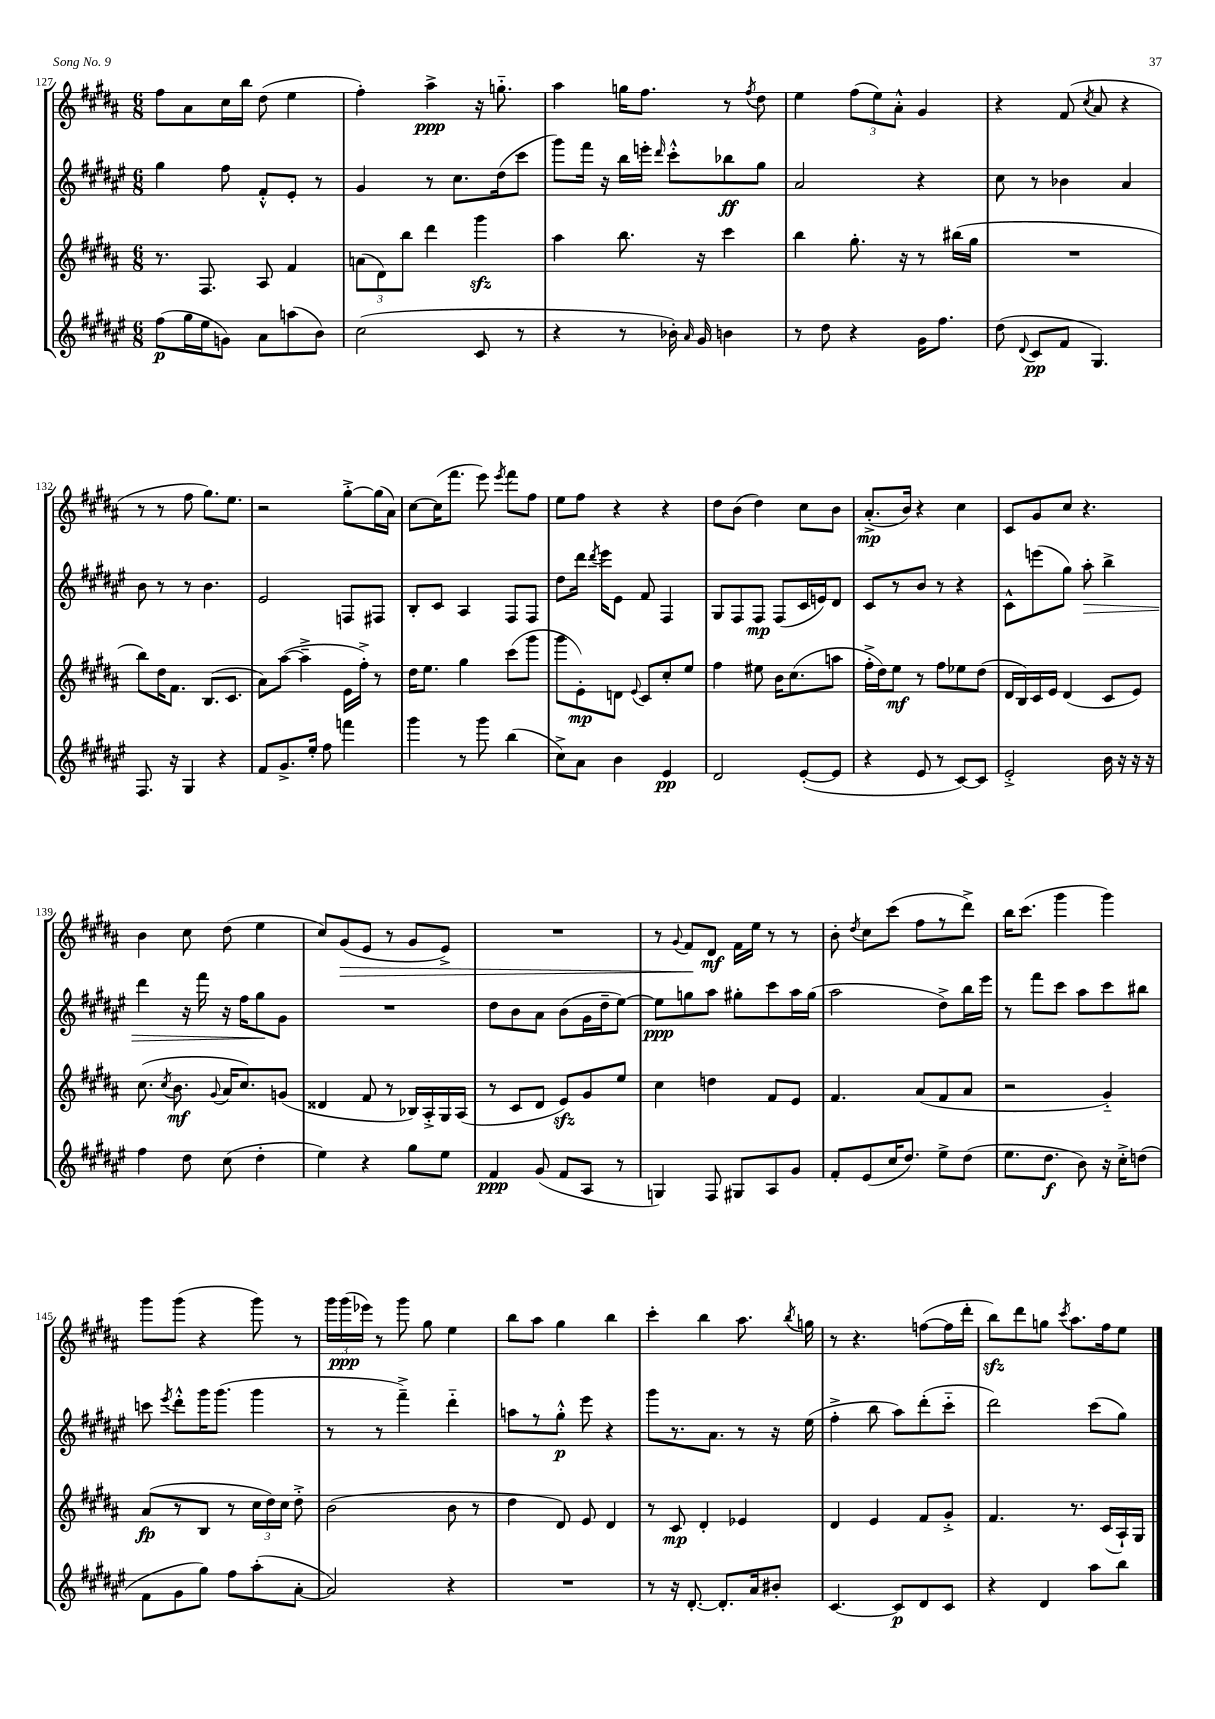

**kern	**dynam	**kern	**dynam	**kern	**dynam	**kern	**dynam
*part4	*part4	*part3	*part3	*part2	*part2	*part1	*part1
*staff4	*staff4	*staff3	*staff3	*staff2	*staff2	*staff1	*staff1
*clefG2	*	*clefG2	*	*clefG2	*	*clefG2	*
*k[f#c#g#d#a#e#]	*	*k[f#c#g#d#a#]	*	*k[f#c#g#d#a#e#]	*	*k[f#c#g#d#a#]	*
*M6/8	*	*M6/8	*	*M6/8	*	*M6/8	*
=127	=127	=127	=127	=127	=127	=127	=127
(8ff#\L	p	8.r	.	4gg#\	.	8ff#\L	.
16gg#\L	.	.	.	.	.	8a#\	.
16ee#\J	.	8.F#/	.	.	.	.	.
8gn\J)	.	.	.	8ff#\	.	16cc#\L	.
.	.	.	.	.	.	16bb\JJ	.
8a#\L	.	8A#/	.	8f#'^^/L	.	(8dd#\	.
(8aan\	.	4f#/	.	8e#'/J	.	4ee\	.
8b\J)	.	.	.	8r	.	.	.
=128	=128	=128	=128	=128	=128	=128	=128
(2cc#\	.	(12an\L	.	4g#/	.	4ff#'\)	.
.	.	12d#\)	.	.	.	.	.
.	.	12bb\J	.	.	.	.	.
.	.	4ddd#\	.	8r	.	4aa#^\	ppp
.	.	.	.	8.cc#\L	.	.	.
8c#/	.	4ggg#zz\	.	.	.	16r	.
.	.	.	.	(16dd#\k	.	8.ggn\	.
8r	.	.	.	8ccc#\J	.	.	.
=129	=129	=129	=129	=129	=129	=129	=129
4r	.	4aa#\	.	8ggg#\L)	.	4aa#\	.
.	.	.	.	16fff#\Jk	.	.	.
.	.	.	.	16r	.	.	.
8r	.	8.bb\	.	16bb\LL	.	16ggn\KL	.
.	.	.	.	16eeen'\JJ	.	8.ff#\J	.
.	.	.	.	16qqddd#/	.	.	.
16b-X'\)	.	.	.	8ccc#'^^\L	.	.	.
16qqa#/	.	.	.	.	.	.	.
16g#/	.	16r	.	.	.	.	.
4bn\	.	4ccc#\	.	8bb-X\	ff	8r	.
.	.	.	.	.	.	8qff#/	.
.	.	.	.	8gg#\J	.	8dd#\	.
=130	=130	=130	=130	=130	=130	=130	=130
8r	.	4bb\	.	2a#/	.	4ee\	.
8dd#\	.	.	.	.	.	.	.
4r	.	8.gg#'\	.	.	.	(12ff#\L	.
.	.	.	.	.	.	12ee\)	.
.	.	.	.	.	.	12a#'^^\J	.
.	.	16r	.	.	.	.	.
16g#\KL	.	8r	.	4r	.	4g#/	.
8.ff#\J	.	.	.	.	.	.	.
.	.	(16bb#X\LL	.	.	.	.	.
.	.	16gg#\JJ	.	.	.	.	.
=131	=131	=131	=131	=131	=131	=131	=131
(8dd#\	.	2.r	.	8cc#\	.	4r	.
8qqd#/	.	.	.	.	.	.	.
8c#/L	pp	.	.	8r	.	.	.
8f#/J	.	.	.	4b-X\	.	(8f#/	.
.	.	.	.	.	.	8qcc#/	.
4.G#/)	.	.	.	.	.	8a#/	.
.	.	.	.	4a#/	.	4r	.
!!LO:LB:g=z
=132	=132	=132	=132	=132	=132	=132	=132
8.F#/	.	8bb\L)	.	8b\	.	8r	.
.	.	16dd#\K	.	8r	.	8r	.
16r	.	8.f#\J	.	.	.	.	.
4G#/	.	.	.	8r	.	8ff#\	.
.	.	(8.B/L	.	4.b\	.	8.gg#\L)	.
4r	.	.	.	.	.	.	.
.	.	8.c#/J	.	.	.	8.ee\J	.
=133	=133	=133	=133	=133	=133	=133	=133
8f#/L	.	8a#\L)	.	2e#/	.	2r	.
8.g#^/	.	([8aa#\J	.	.	.	.	.
.	.	4aa#~^\]	.	.	.	.	.
16ee#'/Jk	.	.	.	.	.	.	.
8ff#\	.	.	.	.	.	.	.
4fffn\	.	16e\LL	.	8Fn/L	.	[8gg#'^\L	.
.	.	16ff#'^\JJ)	.	.	.	.	.
.	.	8r	.	8F#X/J	.	(16gg#\L]	.
.	.	.	.	.	.	16a#\JJ)	.
=134	=134	=134	=134	=134	=134	=134	=134
4ggg#\	.	16dd#\KL	.	8B'/L	.	[8cc#\L	.
.	.	8.ee\J	.	.	.	.	.
.	.	.	.	8c#/J	.	(16cc#\K]	.
.	.	.	.	.	.	8.fff#\J	.
8r	.	4gg#\	.	4A#/	.	.	.
8ggg#\	.	.	.	.	.	8eee\)	.
.	.	.	.	.	.	8qeee/	.
(4bb\	.	(8ccc#\L	.	8F#/L	.	8fff#\L	.
.	.	8ggg#\J	.	8F#/J	.	8ff#\J	.
=135	=135	=135	=135	=135	=135	=135	=135
8cc#^\L)	.	8ggg#\L	.	8dd#\L	.	8ee\L	.
8a#\J	.	8e'\)	mp	16ddd#\Jk	.	8ff#\J	.
.	.	.	.	8qddd#/	.	.	.
.	.	.	.	16eee#\KL	.	.	.
4b\	.	8dn\J	.	8e#\J	.	4r	.
.	.	8qqe/	.	.	.	.	.
.	.	8c#/L	.	8f#/	.	.	.
4e#/	pp	8cc#'/	.	4F#/	.	4r	.
.	.	8ee/J	.	.	.	.	.
=136	=136	=136	=136	=136	=136	=136	=136
2d#/	.	4ff#\	.	8G#/L	.	8dd#\L	.
.	.	.	.	8F#/	.	(8b\J	.
.	.	8ee#X\	.	8F#/J	mp	4dd#\)	.
.	.	16b\KL	.	(8F#/L	.	.	.
.	.	(8.cc#\	.	.	.	.	.
([8e#'/L	.	.	.	16c#/L	.	8cc#\L	.
.	.	.	.	16en/J)	.	.	.
8e#/J]	.	8aan\J	.	8d#/J	.	8b\J	.
=137	=137	=137	=137	=137	=137	=137	=137
4r	.	16ff#'^\LL	.	8c#/L	.	(8.a#'^/L	mp
.	.	16dd#\J)	.	.	.	.	.
.	.	8ee\J	mf	8r	.	.	.
.	.	.	.	.	.	16b/Jk)	.
8e#/	.	8r	.	8b/J	.	4r	.
8r	.	8ff#\L	.	8r	.	.	.
[8c#/L)	.	8ee-X\	.	4r	.	4cc#\	.
8c#/J]	.	(8dd#\J	.	.	.	.	.
=138	=138	=138	=138	=138	=138	=138	=138
2e#'^/	.	16d#/LL	.	8c#^^\L	.	8c#/L	.
.	.	16B/)	.	.	.	.	.
.	.	16c#/	.	(8eeen\	.	8g#/	.
.	.	16e/JJ	.	.	.	.	.
.	.	(4d#/	.	8gg#\J)	.	8cc#/J	.
!	!	!	!	!	!LO:HP:b	!	!
.	.	.	.	8aa#'\	>	4.r	.
16b\	.	8c#/L	.	4bb^\	.	.	.
16r	.	.	.	.	.	.	.
16r	.	8e/J)	.	.	.	.	.
16r	.	.	.	.	.	.	.
!!LO:LB:g=z
=139	=139	=139	=139	=139	=139	=139	=139
4ff#\	.	(8.cc#\	.	4ddd#\	.	4b\	.
.	.	8qcc#/	.	.	.	.	.
.	.	8.b\	mf	.	.	.	.
8dd#\	.	.	.	16r	.	8cc#\	.
.	.	.	.	16fff#\	.	.	.
.	.	8qqg#/	.	.	.	.	.
(8cc#\	.	16a#/KL	.	16r	.	(8dd#\	.
.	.	8.cc#/)	.	16ff#\KL	.	.	.
4dd#'\	.	.	.	8gg#\	.	4ee\	.
.	.	(8gn/J	.	8g#\J	]	.	.
=140	=140	=140	=140	=140	=140	=140	=140
4ee#\)	.	4d##X/	.	2.r	.	8cc#/L)	.
!	!	!	!	!	!	!	!LO:HP:b
.	.	.	.	.	.	(8g#/	>
4r	.	8f#/	.	.	.	8e/J	.
.	.	8r	.	.	.	8r	.
8gg#\L	.	16B-X/LL)	.	.	.	8g#/L	.
.	.	16A#'^/	.	.	.	.	.
8ee#\J	.	16G#/	.	.	.	8e^/J)	.
.	.	(16A#/JJ	.	.	.	.	.
=141	=141	=141	=141	=141	=141	=141	=141
4f#/	ppp	8r	.	8dd#\L	.	2.r	.
.	.	8c#/L	.	8b\	.	.	.
(8g#/	.	8d#/J	.	8a#\J	.	.	.
8f#/L	.	8ezz/L)	.	(8b\L	.	.	.
8A#/J	.	8g#/	.	16g#\L	.	.	.
.	.	.	.	16dd#~\J	.	.	.
8r	.	8ee/J	.	[8ee#\J)	.	.	.
=142	=142	=142	=142	=142	=142	=142	=142
4Gn/)	.	4cc#\	.	8ee#\L]	ppp	8r	.
.	.	.	.	.	.	8qqg#/	.
.	.	.	.	8ggn\	.	8f#/L	.
8F#/	.	4ddn\	.	8aa#\J	.	8d#/J	] mf
8G#X/L	.	.	.	8gg#X'\L	.	16f#\LL	.
.	.	.	.	.	.	16ee\JJ	.
8A#/	.	8f#/L	.	8ccc#\	.	8r	.
8g#/J	.	8e/J	.	16aa#\L	.	8r	.
.	.	.	.	(16gg#\JJ	.	.	.
=143	=143	=143	=143	=143	=143	=143	=143
8f#'/L	.	4.f#/	.	2aa#\	.	8b'\	.
.	.	.	.	.	.	8qdd#/	.
(8e#/	.	.	.	.	.	8cc#\L	.
16cc#/K	.	.	.	.	.	(8ccc#\J	.
8.dd#/J)	.	.	.	.	.	.	.
.	.	(8a#/L	.	.	.	8ff#\L	.
8ee#^\L	.	8f#/	.	8dd#^\L)	.	8r	.
(8dd#\J	.	8a#/J	.	16bb\L	.	8ddd#^\J)	.
.	.	.	.	16eee#\JJ	.	.	.
=144	=144	=144	=144	=144	=144	=144	=144
8.ee#\L	.	2r	.	8r	.	16bb\KL	.
.	.	.	.	.	.	(8.ccc#\J	.
.	.	.	.	8fff#\L	.	.	.
8.dd#\J	f	.	.	.	.	.	.
.	.	.	.	8ccc#\J	.	4ggg#\	.
8b\)	.	.	.	8aa#\L	.	.	.
16r	.	4g#/)	.	8ccc#\	.	4ggg#\)	.
16cc#'^\KL	.	.	.	.	.	.	.
(8ddn\J	.	.	.	8bb#X\J	.	.	.
!!LO:LB:g=z
=145	=145	=145	=145	=145	=145	=145	=145
8f#\L	.	(8a#/L	fp	8cccn\	.	8ggg#\L	.
.	.	.	.	8qeee#/	.	.	.
8g#\	.	8r	.	8ddd#'^^\L	.	(8ggg#\J	.
8gg#\J)	.	8B/J	.	16ggg#\K	.	4r	.
.	.	.	.	(8.ggg#\J	.	.	.
8ff#\L	.	8r	.	.	.	.	.
(8aa#'\	.	24cc#\LL	.	4ggg#\	.	8ggg#\)	.
.	.	24dd#\)	.	.	.	.	.
.	.	24cc#\JJ	.	.	.	.	.
[8a#'\J	.	8dd#'^\	.	.	.	8r	.
=146	=146	=146	=146	=146	=146	=146	=146
2a#/])	.	(2b\	.	8r	.	24ggg#\LL	.
.	.	.	.	.	.	(24ggg#\	ppp
.	.	.	.	.	.	24eee-X\JJ)	.
.	.	.	.	8r	.	8r	.
.	.	.	.	4fff#~^\)	.	8ggg#\	.
.	.	.	.	.	.	8gg#\	.
4r	.	8b\	.	4ddd#\	.	4ee\	.
.	.	8r	.	.	.	.	.
=147	=147	=147	=147	=147	=147	=147	=147
2.r	.	4dd#\	.	8aan\L	.	8bb\L	.
.	.	.	.	8r	.	8aa#\J	.
.	.	8d#/)	.	8gg#'^^\J	p	4gg#\	.
.	.	8e/	.	8eee#\	.	.	.
.	.	4d#/	.	4r	.	4bb\	.
=148	=148	=148	=148	=148	=148	=148	=148
8r	.	8r	.	8ggg#\L	.	4ccc#'\	.
16r	.	8c#/	mp	8.r	.	.	.
[8.d#'/	.	.	.	.	.	.	.
.	.	4d#'/	.	.	.	4bb\	.
.	.	.	.	8.a#\J	.	.	.
8.d#'/L]	.	.	.	.	.	.	.
.	.	4e-X/	.	8r	.	8.aa#\	.
16a#/k	.	.	.	.	.	.	.
8b#X'/J	.	.	.	16r	.	.	.
.	.	.	.	.	.	8qbb/	.
.	.	.	.	(16ee#\	.	16ggn\	.
=149	=149	=149	=149	=149	=149	=149	=149
[4.c#/	.	4d#/	.	4ff#'^\	.	8r	.
.	.	.	.	.	.	4.r	.
.	.	4e/	.	8bb\	.	.	.
8c#/L]	p	.	.	8aa#\L)	.	.	.
8d#/	.	8f#/L	.	(8ddd#'\	.	([8ffn\L	.
8c#/J	.	8g#'^/J	.	8ccc#\J	.	16ff\L]	.
.	.	.	.	.	.	16ddd#'\JJ	.
=150	=150	=150	=150	=150	=150	=150	=150
4r	.	4.f#/	.	2ddd#\)	.	8bbzz\L)	.
.	.	.	.	.	.	8ddd#\	.
4d#/	.	.	.	.	.	8ggn\J	.
.	.	.	.	.	.	8qccc#/	.
.	.	8.r	.	.	.	8.aa#\L	.
8aa#\L	.	.	.	(8ccc#\L	.	.	.
.	.	(16c#/LL	.	.	.	16ff#\k	.
8bb\J	.	16A#`/)	.	8gg#\J)	.	8ee\J	.
.	.	16G#/JJ	.	.	.	.	.
==	==	==	==	==	==	==	==
*-	*-	*-	*-	*-	*-	*-	*-
